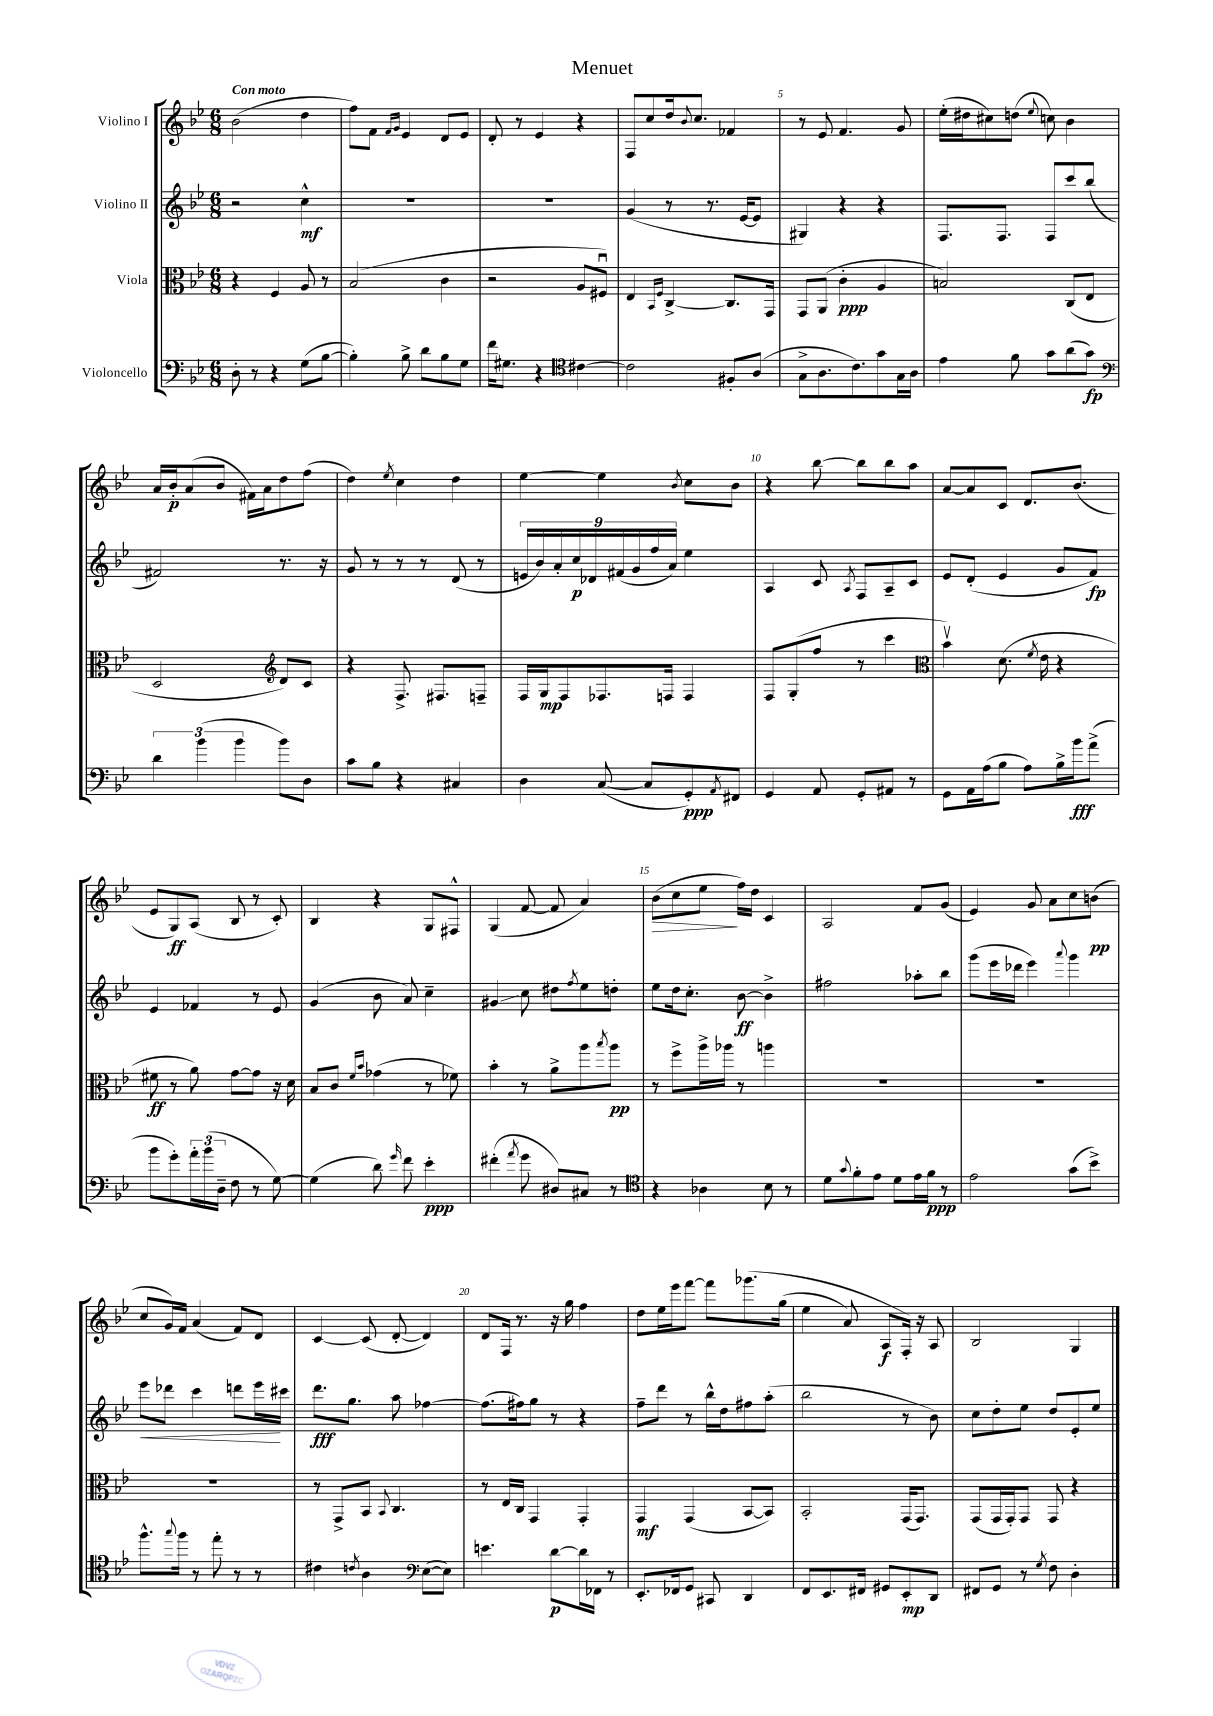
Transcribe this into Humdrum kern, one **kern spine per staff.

**kern	**kern	**kern	**kern
*staff4	*staff3	*staff2	*staff1
*clefF4	*clefC3	*clefG2	*clefG2
*k[b-e-]	*k[b-e-]	*k[b-e-]	*k[b-e-]
*M6/8	*M6/8	*M6/8	*M6/8
8D'	4r	2r	(2b-
8r	.	.	.
4r	4F	.	.
(8G	8A	4cc^^	4dd
[8B-	8r	.	.
=	=	=	=
4B-'])	(2B-	2.r	8ff)
.	.	.	8f
.	.	.	16qqf
.	.	.	16qqg
8B-^	.	.	4e-
8d	.	.	.
8B-	4c	.	8d
8G	.	.	8e-
=	=	=	=
16f	2r	2.r	8d'
8.G#	.	.	.
.	.	.	8r
4r	.	.	4e-
*clefC4	*	*	*
[4c#	8A	.	4r
.	8F#u)	.	.
=	=	=	=
2c#]	4E-	(4g	8F
.	.	.	8cc
.	16qqBB-	.	.
.	16qqF	.	.
.	[4C^	8r	16dd
.	.	.	8qqb-
.	.	.	8.cc
.	.	8.r	.
8F#'	8.C]	.	4f-
.	.	[16e-	.
(8A	.	8e-]	.
.	16GG	.	.
=	=	=	=
8G^	8GG	4G#)	8r
8.A	(8AA	.	8e-
.	4c'	4r	4.f
8.c)	.	.	.
8g	4A	4r	.
16G	.	.	8g
16A	.	.	.
=	=	=	=
4e-	2B)	8.F	(16ee-'
.	.	.	16dd#
.	.	.	8cc#)
.	.	8.F	.
8f	.	.	(8dd
.	.	.	8qqee-
8g	.	8F	8cc)
(8a	(8C	8ccc	4b-
8g)	8E-	(8bb-	.
=	=	=	=
*clefF4	*	*	*
6d	2D	2f#)	16a
.	.	.	16b-'
.	.	.	(8a
(6b-	.	.	.
.	.	.	8b-
6b-	.	.	.
.	.	.	16f#)
.	.	.	16a
*	*clefG2	*	*
8b-)	8d)	8.r	8dd
8D	8c	.	(8ff
.	.	16r	.
=	=	=	=
8c	4r	8g	4dd)
8B-	.	8r	.
.	.	.	8qee-
4r	8.F^	8r	4cc
.	.	8r	.
.	8.F#	.	.
4C#	.	(8d	4dd
.	8F~	8r	.
=	=	=	=
4D	16F	18e	[4ee-
.	.	18b-)	.
.	16G	.	.
.	.	18a'	.
.	8F	.	.
.	.	18cc	.
.	.	18d-	.
([8C	8.F-	.	4ee-]
.	.	(18f#	.
.	.	18g	.
8C]	.	.	.
.	.	18ff	.
.	16F	.	.
.	.	18a)	.
.	.	.	8qb-
8GG')	4F	4ee-	8cc
8qAA	.	.	.
8FF#	.	.	8b-
=	=	=	=
4GG	8F	4A	4r
.	(8G'	.	.
8AA	8ff	8c	[8bb-
.	.	8qA	.
8GG'	8r	8F	8bb-]
8AA#	4ccc	8A~	8bb-
8r	.	8c	8aa
=	=	=	=
*	*clefC3	*	*
8GG	4b-v)	8e-	[8a
16AA	.	(8d'	8a]
(16A	.	.	.
8B-	(8.d	4e-	8c
8A)	.	.	8.d
.	8qf	.	.
.	16e-	.	.
16B-^	4r	8g	.
16b-	.	.	(8.b-
(8a^	.	8f)	.
=	=	=	=
8b-	8f#	4e-	8e-
8g')	8r	.	8G)
24a'	8a)	4f-	(8A
(24b-	.	.	.
24D~	.	.	.
8F	[8g	.	8B-
8r	8g]	8r	8r
[8G)	16r	8e-	8c')
.	16d	.	.
=	=	=	=
(4G]	8B-	(4g	4B-
.	8c	.	.
.	16qqf	.	.
.	16qqb-	.	.
8d)	(4g-	8b-	4r
16qqg	.	.	.
8f	.	8a)	.
4e-'	8r	4cc~	8G
.	8f-)	.	8F#^^
=	=	=	=
(4f#'	4b-'	4g#	(4G
8qa	.	.	.
8g	8r	8cc	[8f
8D#)	8a^	8dd#	8f]
.	.	8qff	.
8C#	8aa	8ee-	4a)
.	8qbb-	.	.
8r	8aa	8dd'	.
=	=	=	=
*clefC4	*	*	*
4r	8r	8ee-	(8b-
.	8ff^	16dd	8cc
.	.	8.cc'	.
4A-	16aa^	.	8ee-
.	16aa-	.	.
.	8r	[8b-	16ff)
.	.	.	16dd
8B-	4aa	4b-^]	4c
8r	.	.	.
=	=	=	=
8d	2.r	2ff#	2A
8qqg	.	.	.
8f'	.	.	.
8e-	.	.	.
8d	.	.	.
16e-	.	8aa-'	8f
16f	.	.	.
8r	.	8bb-	(8g
=	=	=	=
2e-	2.r	(8ggg	4e-)
.	.	16eee-	.
.	.	16ddd-	.
.	.	4eee-)	8g
.	.	.	8a
.	.	8qqaaa	.
(8g	.	4ggg	8cc
8b-^)	.	.	(8b
=	=	=	=
8.ff^^	2.r	8eee-	8cc
.	.	8ddd-	16g)
8qqgg	.	.	.
16ff	.	.	16f
8r	.	4ccc	(4a
8ee-'	.	.	.
8r	.	8ddd	8f)
8r	.	16eee-	8d
.	.	16ccc#	.
=	=	=	=
4c#	8r	8.ddd	[4c
.	8GG^	.	.
.	.	8.gg	.
8qc	.	.	.
4A	8BB-	.	(8c]
.	8qqBB-	.	.
.	4.C	8aa	[8d'
*clefF4	*	*	*
([8E-	.	[4ff-	4d])
8E-])	.	.	.
=	=	=	=
4.e	8r	(8.ff-]	8d
.	16E-	.	16F
.	16C	16ff#)	8.r
.	4GG	8gg	.
[8d	.	8r	16r
.	.	.	16gg
16d]	4GG'	4r	4ff
16FF-	.	.	.
8r	.	.	.
=	=	=	=
8.EE-'	4GG	8ff~	8dd
.	.	8ddd	16ee-
16FF-	.	.	16eee-
8GG	(4GG	8r	[8fff
8CC#	.	16bb-^^	8fff]
.	.	16dd	.
4DD	[8BB-	8ff#	&(8.ggg-
.	8BB-])	(8aa'	.
.	.	.	(16gg
=	=	=	=
8FF	2BB-'	2bb-	4ee-
8.EE-	.	.	.
.	.	.	8a)
16FF#	.	.	.
8GG#	.	.	8A
8EE-'	(16GG	8r	16F'&)
.	8.GG)	.	16r
8DD	.	8b-)	8A
=	=	=	=
8FF#	(8GG	8cc	2B-
8GG	16GG	8dd'	.
.	16GG')	.	.
8r	8GG	8ee-	.
8qG	.	.	.
8F	8GG	8dd	.
4D'	4r	8e-'	4G
.	.	8ee-	.
==	==	==	==
*-	*-	*-	*-
